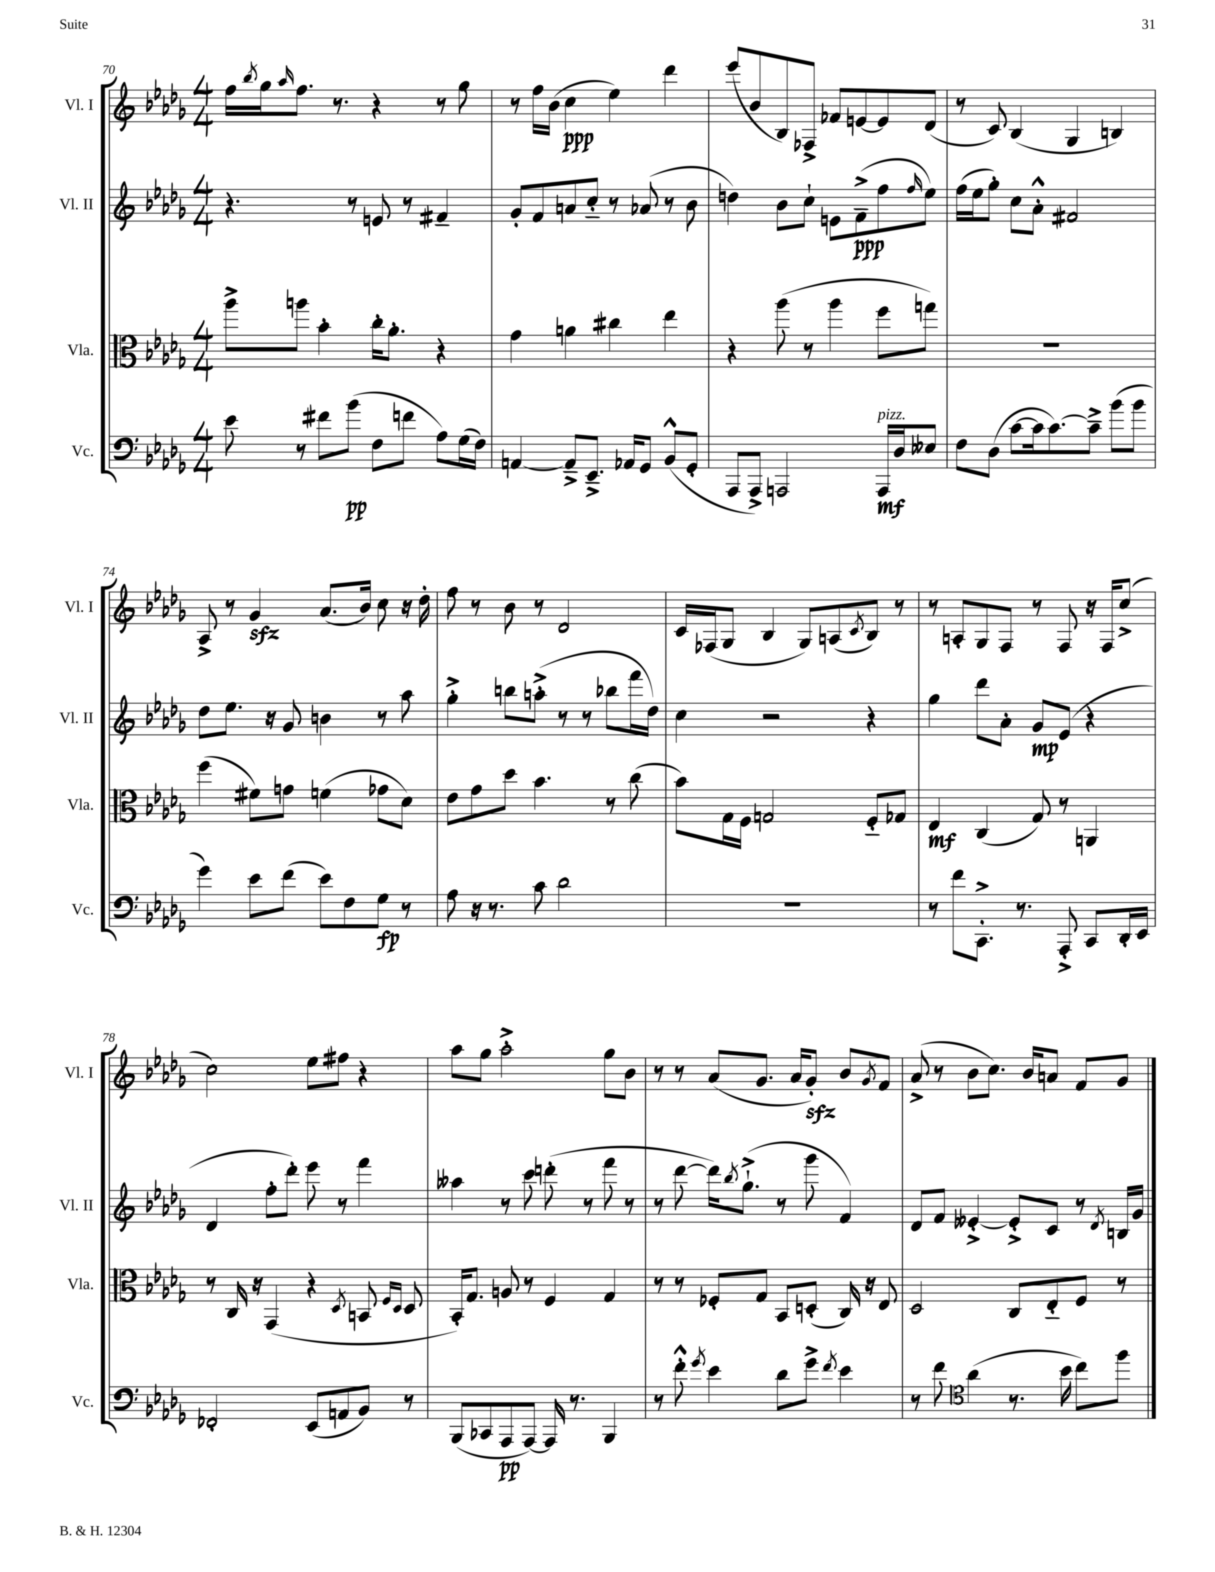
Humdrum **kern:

**kern	**kern	**kern	**kern
*staff4	*staff3	*staff2	*staff1
*clefF4	*clefC3	*clefG2	*clefG2
*k[b-e-a-d-g-]	*k[b-e-a-d-g-]	*k[b-e-a-d-g-]	*k[b-e-a-d-g-]
*M4/4	*M4/4	*M4/4	*M4/4
8e-	8aa-^	4.r	16ff
.	.	.	8qbb-
.	.	.	16gg-
.	.	.	16qqaa-
8r	8aa	.	8.ff
8f#	4b-'	.	.
.	.	.	8.r
(8b-	.	8r	.
8F	16cc'	8e	4r
.	8.a-'	.	.
8f	.	8r	.
8A-)	4r	4f#~	8r
(16G-	.	.	8gg-
16F)	.	.	.
=	=	=	=
[4AA	4g-	8g-'	8r
.	.	8f	16ff
.	.	.	(16b-
8AA~^]	4a	8a	4cc
8.EE-~^	.	8cc'~	.
.	4cc#	8r	4ee-)
16AA-	.	.	.
8GG-	.	(8a-	.
(8BB-^^	4ee-	8r	4ddd-
8GG-'	.	8b-	.
=	=	=	=
8AAA-	4r	4dd)	(8eee-
8AAA-^)	.	.	8b-
2AAA	(8aa-	8b-	8B-)
.	8r	8cc`	8F-^
.	4aa-	8e	8f-
.	.	(8f~^	[8e
16AAA	8ff	8ff	8e]
16D-	.	.	.
.	.	16qqff	.
8E--	8gg)	8ee-)	(8d-
=	=	=	=
8F	1r	(16ff	8r
.	.	16ee-	.
(8D-	.	8gg-')	8c)
[8c	.	8cc	(4B-
16c]	.	8a-'^^	.
[8.c)	.	.	.
.	.	2f#	4G-
8c~^]	.	.	.
(8b-	.	.	4B)
8b-	.	.	.
=	=	=	=
4g-)	(4ff	8dd-	8A-^
.	.	8.ee-	8r
8e-	8f#)	.	4g-
.	.	16r	.
(8f	8g	8g-	.
8e-)	(4f	4b	(8.a-
8F	.	.	.
.	.	.	16b-)
8G-	8g-	8r	8cc
8r	8d-)	8aa-	16r
.	.	.	16dd-'
=	=	=	=
8A-	8e-	4gg-'^	8ff
16r	8g-	.	8r
8.r	.	.	.
.	8dd-	8bb	8b-
8c	4.b-	(8aa'^	8r
2d-	.	8r	2d-
.	.	8r	.
.	8r	8bb-	.
.	(8cc	16fff	.
.	.	16dd-)	.
=	=	=	=
1r	8b-)	4cc	16c
.	.	.	(16F-
.	16G-	.	8G-
.	16F	.	.
.	2G	2r	4B-
.	.	.	8G-)
.	.	.	(8A
.	.	.	8qc
.	8F'~	4r	8B-)
.	8G-	.	8r
=	=	=	=
8r	4E-	4gg-	8r
8f	.	.	8A'
8.CC'^	(4C	8ddd-	8G-
.	.	8a-'	8F
8.r	.	.	.
.	8G-)	8g-	8r
8AAA-'^	8r	(8e-	8F
8CC	4AA	4r	16r
.	.	.	16F
16DD-'	.	.	(8cc^
16EE-	.	.	.
=	=	=	=
2FF-'	8r	4d-	2cc)
.	16C	.	.
.	16r	.	.
.	(4GG-	8ff'	.
.	.	8ddd-')	.
(8EE-	4r	8eee-	8ee-
8AA	.	8r	8ff#
.	8qD-	.	.
8BB-)	8BB	4fff	4r
.	16qqF	.	.
.	16qqD-	.	.
8r	8D-	.	.
=	=	=	=
(8BBB-	16BB-')	4aa--	8aa-
.	8.G-	.	.
8CC-	.	.	8gg-
8AAA-	8A	8r	2aa-'^
[8AAA-)	8r	8ccc	.
16AAA-]	4F	(8ddd'	.
8.r	.	.	.
.	.	8r	.
4BBB-	4G-	8fff	8gg-
.	.	8r	8b-
=	=	=	=
8r	8r	8r	8r
8f'^^	8r	[8ddd-	8r
8qg-	.	.	.
4e-	8F-'	16ddd-])	(8a-
.	.	8qbb-	.
.	.	(8.gg-`^	.
.	8G-	.	8.g-
8d-	8BB-	8r	.
.	.	.	16a-
8g-^	(8D'	8ggg-	8g-')
8qf	.	.	.
4e-	16C)	4f)	8b-
.	16r	.	.
.	.	.	8qg-
.	8E-	.	8f
=	=	=	=
8r	2D-	8d-	(8a-^
8f	.	8f	8r
*clefC4	*	*	*
(4a-	.	[4e--'^	8b-
.	.	.	8.cc)
8.r	8C	8e--'^]	.
.	.	.	16b-
.	8E-'~	8c	8a
16b-	.	.	.
8cc)	8F	8r	8f
.	.	8qd-	.
8ff	8r	16B	8g-
.	.	16g-	.
==	==	==	==
*-	*-	*-	*-
